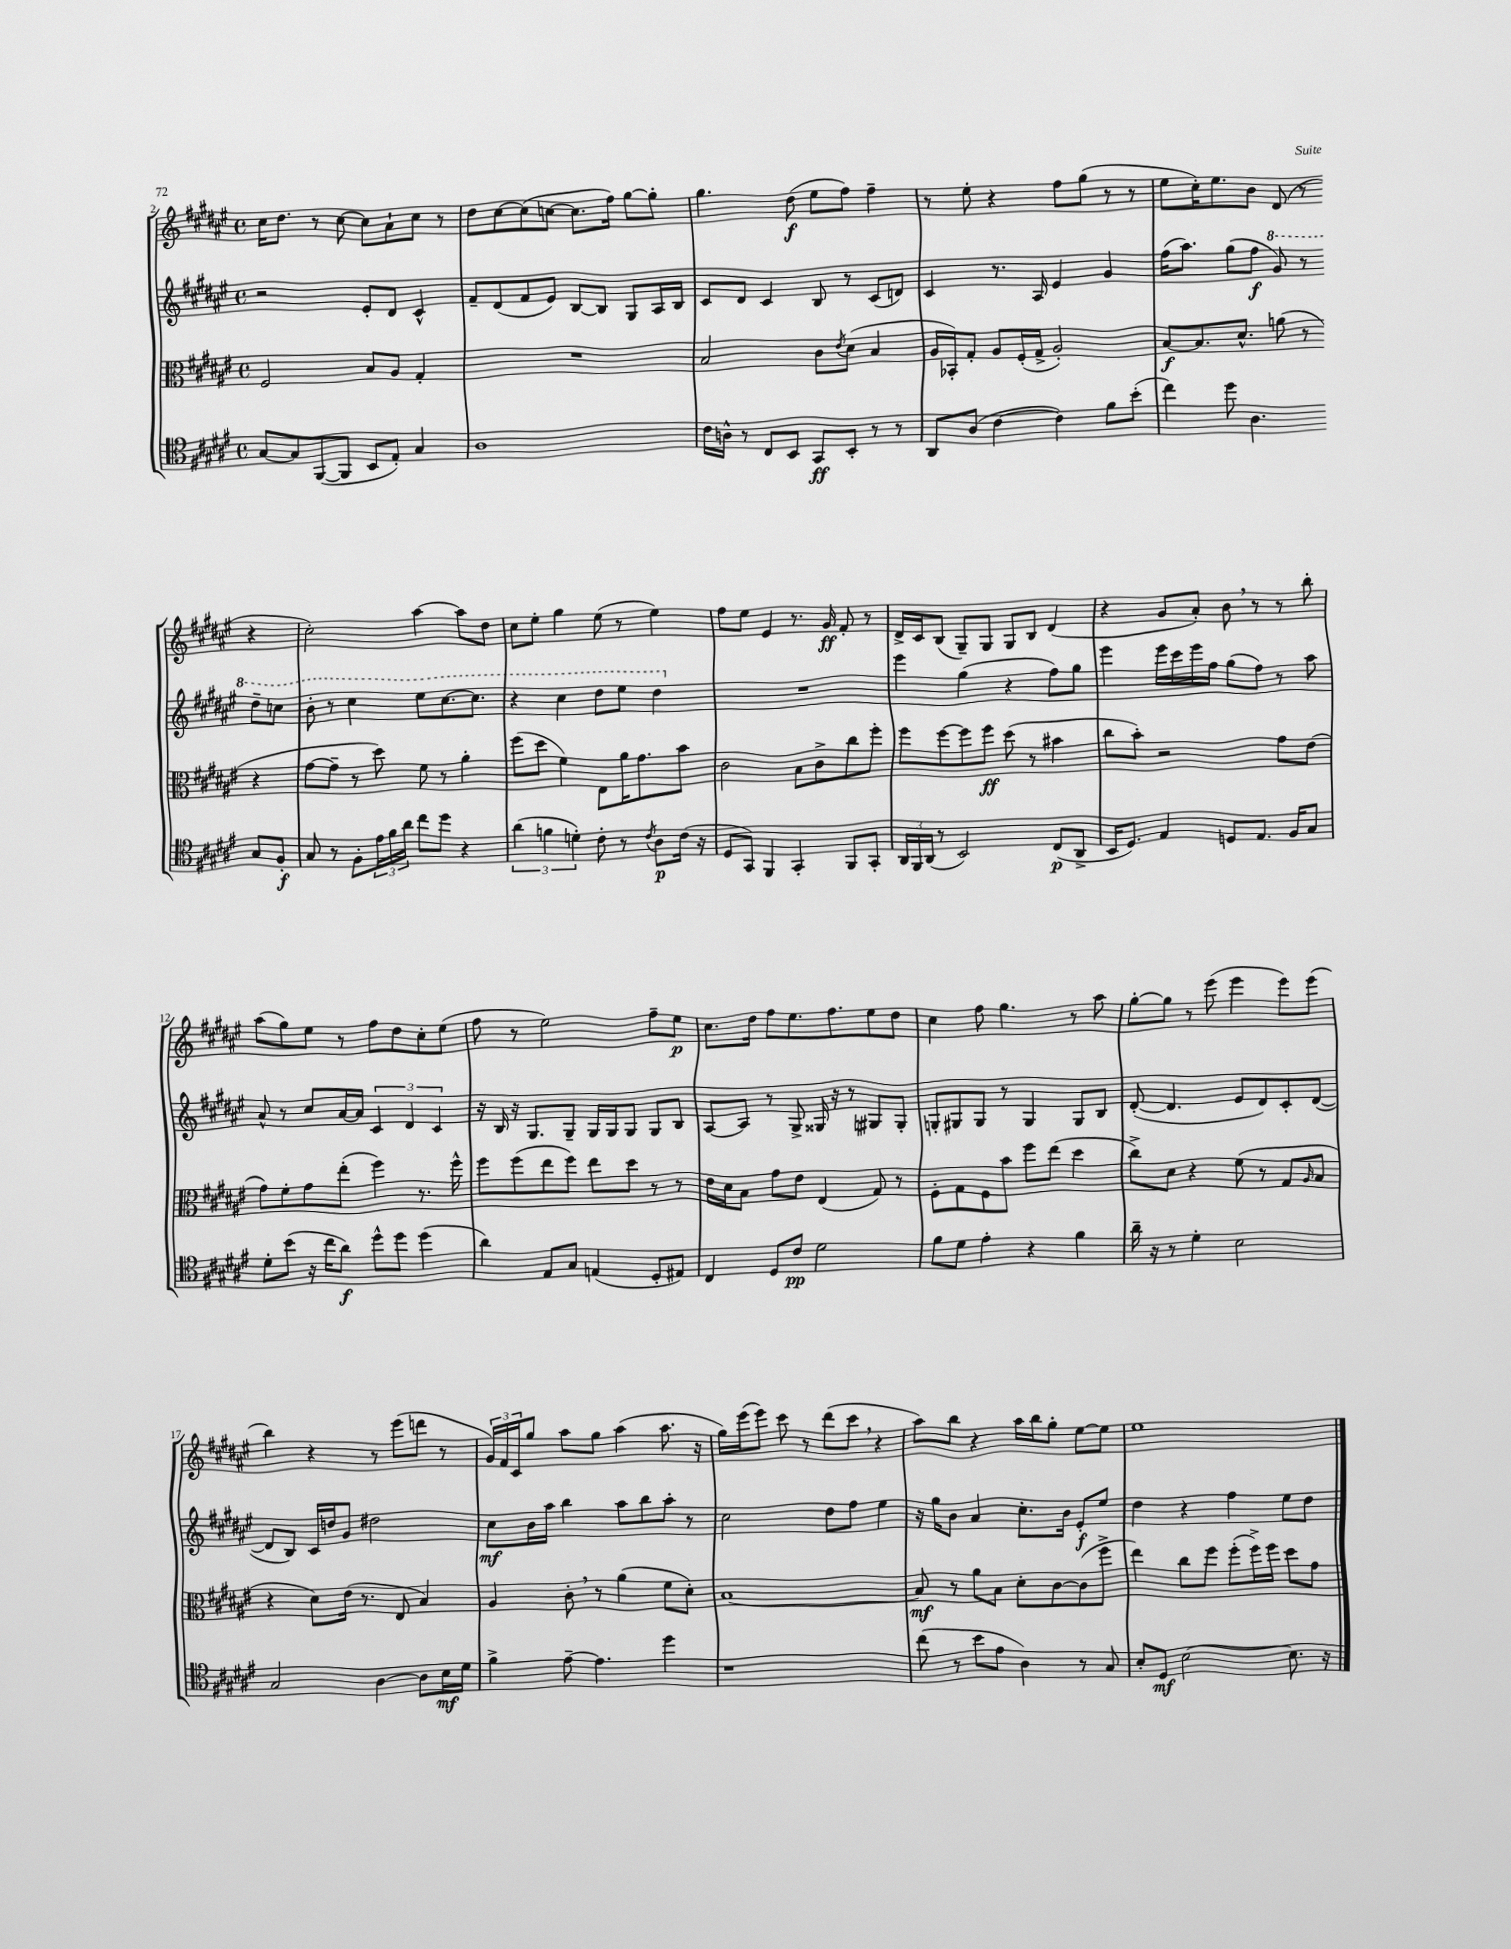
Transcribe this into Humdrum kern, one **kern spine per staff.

**kern	**dynam	**kern	**dynam	**kern	**dynam	**kern	**dynam
*part4	*part4	*part3	*part3	*part2	*part2	*part1	*part1
*staff4	*staff4	*staff3	*staff3	*staff2	*staff2	*staff1	*staff1
*clefC4	*	*clefC3	*	*clefG2	*	*clefG2	*
*k[f#c#g#d#a#e#]	*	*k[f#c#g#d#a#e#]	*	*k[f#c#g#d#a#e#]	*	*k[f#c#g#d#a#e#]	*
*M4/4	*	*M4/4	*	*M4/4	*	*M4/4	*
*met(c)	*	*met(c)	*	*met(c)	*	*met(c)	*
=2	=2	=2	=2	=2	=2	=2	=2
[8G#/L	.	2F#/	.	2r	.	16cc#\KL	.
.	.	.	.	.	.	8.dd#\J	.
8G#/]	.	.	.	.	.	.	.
([8FF#/	.	.	.	.	.	8r	.
8FF#/J]	.	.	.	.	.	[8cc#\	.
8BB/L	.	8B/L	.	8e#'/L	.	8cc#\L]	.
8E#'/J)	.	8A#/J	.	8d#/J	.	8a#`\	.
4G#/	.	4G#'/	.	4c#^^/	.	8cc#\J	.
.	.	.	.	.	.	8r	.
=3	=3	=3	=3	=3	=3	=3	=3
1A#	.	1r	.	8f#~/L	.	8dd#\L	.
.	.	.	.	(8d#/	.	[8cc#\	.
.	.	.	.	8f#/	.	(8cc#\]	.
.	.	.	.	8e#/J)	.	[8ccn\J	.
.	.	.	.	[8B/L	.	8.cc\L]	.
.	.	.	.	8B/J]	.	.	.
.	.	.	.	.	.	16ff#\Jk)	.
.	.	.	.	8G#/L	.	[8gg#\L	.
.	.	.	.	16A#/L	.	8gg#'\J]	.
.	.	.	.	16B/JJ	.	.	.
=4	=4	=4	=4	=4	=4	=4	=4
16c#\LL	.	2B/	.	8c#/L	.	4.gg#\	.
16An^^\JJ	.	.	.	.	.	.	.
8r	.	.	.	8d#/J	.	.	.
8C#/L	.	.	.	4c#/	.	.	.
8BB/J	.	.	.	.	.	(8dd#\	f
8GG#/L	ff	8c#\L	.	8B/	.	8ee#\L	.
.	.	8qe#/	.	.	.	.	.
8BB'/J	.	(8d#\J	.	8r	.	8ff#\J)	.
8r	.	4B/	.	(8c#/L	.	4ff#~\	.
8r	.	.	.	8dn/J)	.	.	.
=5	=5	=5	=5	=5	=5	=5	=5
8AA#/L	.	16A#/LL	.	4c#/	.	8r	.
.	.	16BB-X'/J)	.	.	.	.	.
(8A#/J	.	8G#'/J	.	.	.	8ee#'\	.
[4c#\	.	8A#/L	.	8.r	.	4r	.
.	.	(16F#'/L	.	.	.	.	.
.	.	16G#^/JJ	.	16A#/	.	.	.
4c#\])	.	2A#'/)	.	4e#/	.	8ff#\L	.
.	.	.	.	.	.	(8gg#\J	.
8f#\L	.	.	.	4g#/	.	8r	.
(8b'\J	.	.	.	.	.	8r	.
=6	=6	=6	=6	=6	=6	=6	=6
4cc#\)	.	[8B/L	f	(16ff#\KL	.	8ee#\L	.
.	.	.	.	8.aa#\J)	.	.	.
.	.	8.B/]	.	.	.	16cc#'\K)	.
.	.	.	.	.	.	8.ee#\	.
8dd#\	.	.	.	(8gg#\L	.	.	.
.	.	8.d#^^/J	.	.	.	.	.
4.A#\	.	.	.	8ff#\J	f	8b\J	.
*	*	*	*	*8va	*	*	*
.	.	(8an\	.	8gg#/)	.	(8d#/	.
.	.	8r	.	8r	.	8r	.
8G#/L	.	4r	.	8ddd#~\L	.	4r	.
8F#'/J	f	.	.	8cccn\J	.	.	.
!!LO:LB:g=z
=7	=7	=7	=7	=7	=7	=7	=7
8G#/	.	[8g#\L	.	8bb'\	.	2cc#'\)	.
8r	.	8g#~\J]	.	8r	.	.	.
8F#'\L	.	8r	.	4ccc#\	.	.	.
24e#\L	.	8dd#\)	.	.	.	.	.
24f#\	.	.	.	.	.	.	.
24a#\JJ	.	.	.	.	.	.	.
8cc#\L	.	8f#\	.	8eee#\L	.	[4aa#\	.
8dd#\J	.	8r	.	[8.ccc#\	.	.	.
4r	.	4a#'\	.	.	.	8aa#\L]	.
.	.	.	.	8.ccc#\J]	.	.	.
.	.	.	.	.	.	8dd#\J	.
=8	=8	=8	=8	=8	=8	=8	=8
(6a#\	.	(8ff#\L	.	4r	.	8cc#\L	.
.	.	8dd#\J	.	.	.	8ee#'\J	.
6fn\	.	.	.	.	.	.	.
.	.	4f#\)	.	4ccc#\	.	4gg#\	.
6dn'\)	.	.	.	.	.	.	.
8c#'\	.	8E#\L	.	8ddd#\L	.	(8ee#\	.
8r	.	16a#\K	.	8eee#\J	.	8r	.
.	.	8.g#\	.	.	.	.	.
8qc#/	.	.	.	.	.	.	.
8A#\L	p	.	.	4ddd#\	.	4ee#\)	.
(16c#\Jk	.	8b\J	.	.	.	.	.
16r	.	.	.	.	.	.	.
=9	=9	=9	=9	=9	=9	=9	=9
*	*	*	*	*X8va	*	*	*
8D#/L	.	2c#\	.	1r	.	8ff#\L	.
8GG#/J)	.	.	.	.	.	8ee#\J	.
4FF#/	.	.	.	.	.	4e#/	.
4GG#'/	.	8B\L	.	.	.	8.r	.
.	.	8c#^\	.	.	.	.	.
.	.	.	.	.	.	16g#/	ff
8FF#/L	.	8cc#\	.	.	.	8f#'/	.
8GG#'/J	.	8ff#'\J	.	.	.	8r	.
=10	=10	=10	=10	=10	=10	=10	=10
24AA#/LL	.	8ff#\L	.	4eee#\	.	16d#^/LL	.
24FF#/	.	.	.	.	.	.	.
.	.	.	.	.	.	16c#/J	.
(24AA#/JJ	.	.	.	.	.	.	.
8r	.	[8ff#\	.	.	.	(8B/J	.
2BB/)	.	8ff#\]	.	(4gg#\	.	8G#~/L)	.
.	.	8ff#\J	ff	.	.	8G#/J	.
.	.	(8dd#\	.	4r	.	8G#/L	.
.	.	8r	.	.	.	8B/J	.
(8C#/L	p	4b#X\	.	8ff#\L)	.	(4d#/	.
8AA#^/J	.	.	.	8gg#\J	.	.	.
=11	=11	=11	=11	=11	=11	=11	=11
16BB/KL	.	8cc#\L	.	4eee#\	.	4r	.
8.D#/J)	.	.	.	.	.	.	.
.	.	8b'\J)	.	.	.	.	.
4E#/	.	2r	.	16eee#\LL	.	8g#/L	.
.	.	.	.	16ccc#\	.	.	.
.	.	.	.	16eee#\	.	8a#'/J)	.
.	.	.	.	16ff#\JJ	.	.	.
8Dn/L	.	.	.	(8gg#\L	.	8b,\	.
8.E#/J	.	.	.	8ff#\J)	.	8r	.
.	.	8g#\L	.	8r	.	8r	.
16F#/KL	.	.	.	.	.	.	.
8G#/J	.	(8e#\J	.	8aa#\	.	8bb'\	.
!!LO:LB:g=z
=12	=12	=12	=12	=12	=12	=12	=12
8d#'\L	.	8g#\L)	.	8a#^^/	.	(8aa#\L	.
(8b\J	.	8f#'\	.	8r	.	8gg#\)	.
16r	.	8g#\	.	8cc#/L	.	8ee#\J	.
16cc#\KL	.	.	.	.	.	.	.
8a#\J)	f	(8ee#'\J	.	[16a#/L	.	8r	.
.	.	.	.	16a#/JJ]	.	.	.
8dd#^^\L	.	4ff#\)	.	6c#/	.	8ff#\L	.
8dd#\J	.	.	.	.	.	8dd#\	.
.	.	.	.	6d#/	.	.	.
(4dd#\	.	8.r	.	.	.	8cc#'\	.
.	.	.	.	6c#/	.	.	.
.	.	.	.	.	.	(8ee#\J	.
.	.	16ff#^^\	.	.	.	.	.
=13	=13	=13	=13	=13	=13	=13	=13
4a#\)	.	8ff#\L	.	16r	.	8ff#\	.
.	.	.	.	16B/	.	.	.
.	.	(8ff#\	.	16r	.	8r	.
.	.	.	.	8.G#/L	.	.	.
8E#/L	.	8ee#\	.	.	.	2ee#\)	.
8G#/J	.	8ff#\J)	.	8G#~/J	.	.	.
(4En/	.	8ee#\L	.	16G#/LL	.	.	.
.	.	.	.	16G#/J	.	.	.
.	.	8dd#\J	.	8G#/J	.	.	.
8D#'/L	.	8r	.	8G#/L	.	8ff#~\L	.
8E#X/J)	.	8r	.	8B/J	.	8ee#\J	p
=14	=14	=14	=14	=14	=14	=14	=14
4C#/	.	16e#\LL	.	[8A#/L	.	8.cc#\L	.
.	.	16d#\J	.	.	.	.	.
.	.	8B\J	.	8A#/J]	.	.	.
.	.	.	.	.	.	16dd#\Jk	.
8D#/L	.	8g#\L	.	8r	.	8ff#\L	.
8c#/J	pp	8e#\J	.	8G#^/	.	8.ee#\	.
2d#\	.	(4E#/	.	16G##X/	.	.	.
.	.	.	.	16r	.	8.ff#\	.
.	.	.	.	8r	.	.	.
.	.	8G#/)	.	8G#X/L	.	8ee#\	.
.	.	8r	.	8G#'/J	.	8dd#\J	.
=15	=15	=15	=15	=15	=15	=15	=15
8f#\L	.	8F#'\L	.	8Gn'/L	.	4cc#\	.
8d#\J	.	8G#\	.	8G#X/	.	.	.
4e#'\	.	8F#\	.	8G#/J	.	8ff#\	.
.	.	8b\J	.	8r	.	4.gg#\	.
4r	.	8ff#\L	.	4G#/	.	.	.
.	.	(8ee#\J	.	.	.	.	.
4f#\	.	4dd#\	.	8G#/L	.	8r	.
.	.	.	.	8B/J	.	8aa#\	.
=16	=16	=16	=16	=16	=16	=16	=16
16a#~\	.	8cc#^\L)	.	([8d#'/	.	[8gg#'\L	.
16r	.	.	.	.	.	.	.
8r	.	8d#\J	.	4.d#/]	.	8gg#\J]	.
4d#'\	.	4r	.	.	.	8r	.
.	.	.	.	.	.	(8eee#\	.
2B\	.	(8f#\	.	8e#/L	.	4eee#\	.
.	.	8r	.	8d#/)	.	.	.
.	.	8G#/L	.	8c#'/	.	8eee#\L)	.
.	.	16qqA#/	.	.	.	.	.
.	.	8B/J	.	([8d#/J	.	(8eee#\J	.
!!LO:LB:g=z
=17	=17	=17	=17	=17	=17	=17	=17
2G#/	.	4r	.	8d#/L]	.	4bb\)	.
.	.	.	.	8B/J)	.	.	.
.	.	8d#\L)	.	16c#/LL	.	4r	.
.	.	.	.	16ddn/J	.	.	.
.	.	(16e#\Jk	.	8g#/J	.	.	.
.	.	8.r	.	.	.	.	.
[4A#\	.	.	.	2dd#X\	.	8r	.
.	.	8E#/	.	.	.	(8eee#\L	.
8A#\L]	.	4B/)	.	.	.	8dddn\J	.
16B\L	mf	.	.	.	.	8r	.
16d#\JJ	.	.	.	.	.	.	.
=18	=18	=18	=18	=18	=18	=18	=18
4f#^\	.	4A#/	.	8cc#\L	mf	24g#/LL)	.
.	.	.	.	.	.	24f#/	.
.	.	.	.	.	.	24c#/J	.
.	.	.	.	16b\L	.	8gg#/J	.
.	.	.	.	16aa#\JJ	.	.	.
[8e#~\	.	8c#',\	.	4bb\	.	8aa#\L	.
4.e#\]	.	8r	.	.	.	8gg#\J	.
.	.	(4a#\	.	8aa#\L	.	(4aa#\	.
.	.	.	.	8bb\	.	.	.
4dd#\	.	8f#\L	.	8aa#'\J	.	8.aa#\	.
.	.	8d#'\J)	.	8r	.	.	.
.	.	.	.	.	.	16r	.
=19	=19	=19	=19	=19	=19	=19	=19
1r	.	[1B	.	2cc#\	.	16gg#\LL)	.
.	.	.	.	.	.	(16eee#\J	.
.	.	.	.	.	.	8eee#\J)	.
.	.	.	.	.	.	8ccc#\	.
.	.	.	.	.	.	8r	.
.	.	.	.	8dd#\L	.	(8ddd#\L	.
.	.	.	.	8ff#\J	.	8ccc#,\J	.
.	.	.	.	4ee#\	.	4r	.
=20	=20	=20	=20	=20	=20	=20	=20
(8cc#\	.	8B/]	mf	16r	.	8aa#\L)	.
.	.	.	.	16gg#\KL	.	.	.
8r	.	8r	.	8b\J	.	8bb\J	.
8b\L	.	8a#\L	.	4a#/	.	4r	.
8e#\J	.	8B\J	.	.	.	.	.
4A#\)	.	8d#'\L	.	8.cc#'\L	.	16aa#\LL	.
.	.	.	.	.	.	16bb\J	.
.	.	[8c#\	.	.	.	8gg#'\J	.
.	.	.	.	16b\Jk	.	.	.
8r	.	(8c#\]	.	8e#'/L	f	[8ee#\L	.
8G#/	.	8ff#^\J	.	8ee#/J	.	8ee#\J]	.
=21	=21	=21	=21	=21	=21	=21	=21
8B'/L	.	4ee#\)	.	4dd#\	.	1ee#	.
8D#/J	mf	.	.	.	.	.	.
[2B\	.	8cc#\L	.	4r	.	.	.
.	.	8ff#\J	.	.	.	.	.
.	.	(8ff#'\L	.	4ff#\	.	.	.
.	.	16ff#^\L)	.	.	.	.	.
.	.	16ff#\JJ	.	.	.	.	.
8.B\]	.	8dd#\L	.	8ee#\L	.	.	.
.	.	8g#\J	.	8dd#\J	.	.	.
16r	.	.	.	.	.	.	.
==	==	==	==	==	==	==	==
*-	*-	*-	*-	*-	*-	*-	*-
